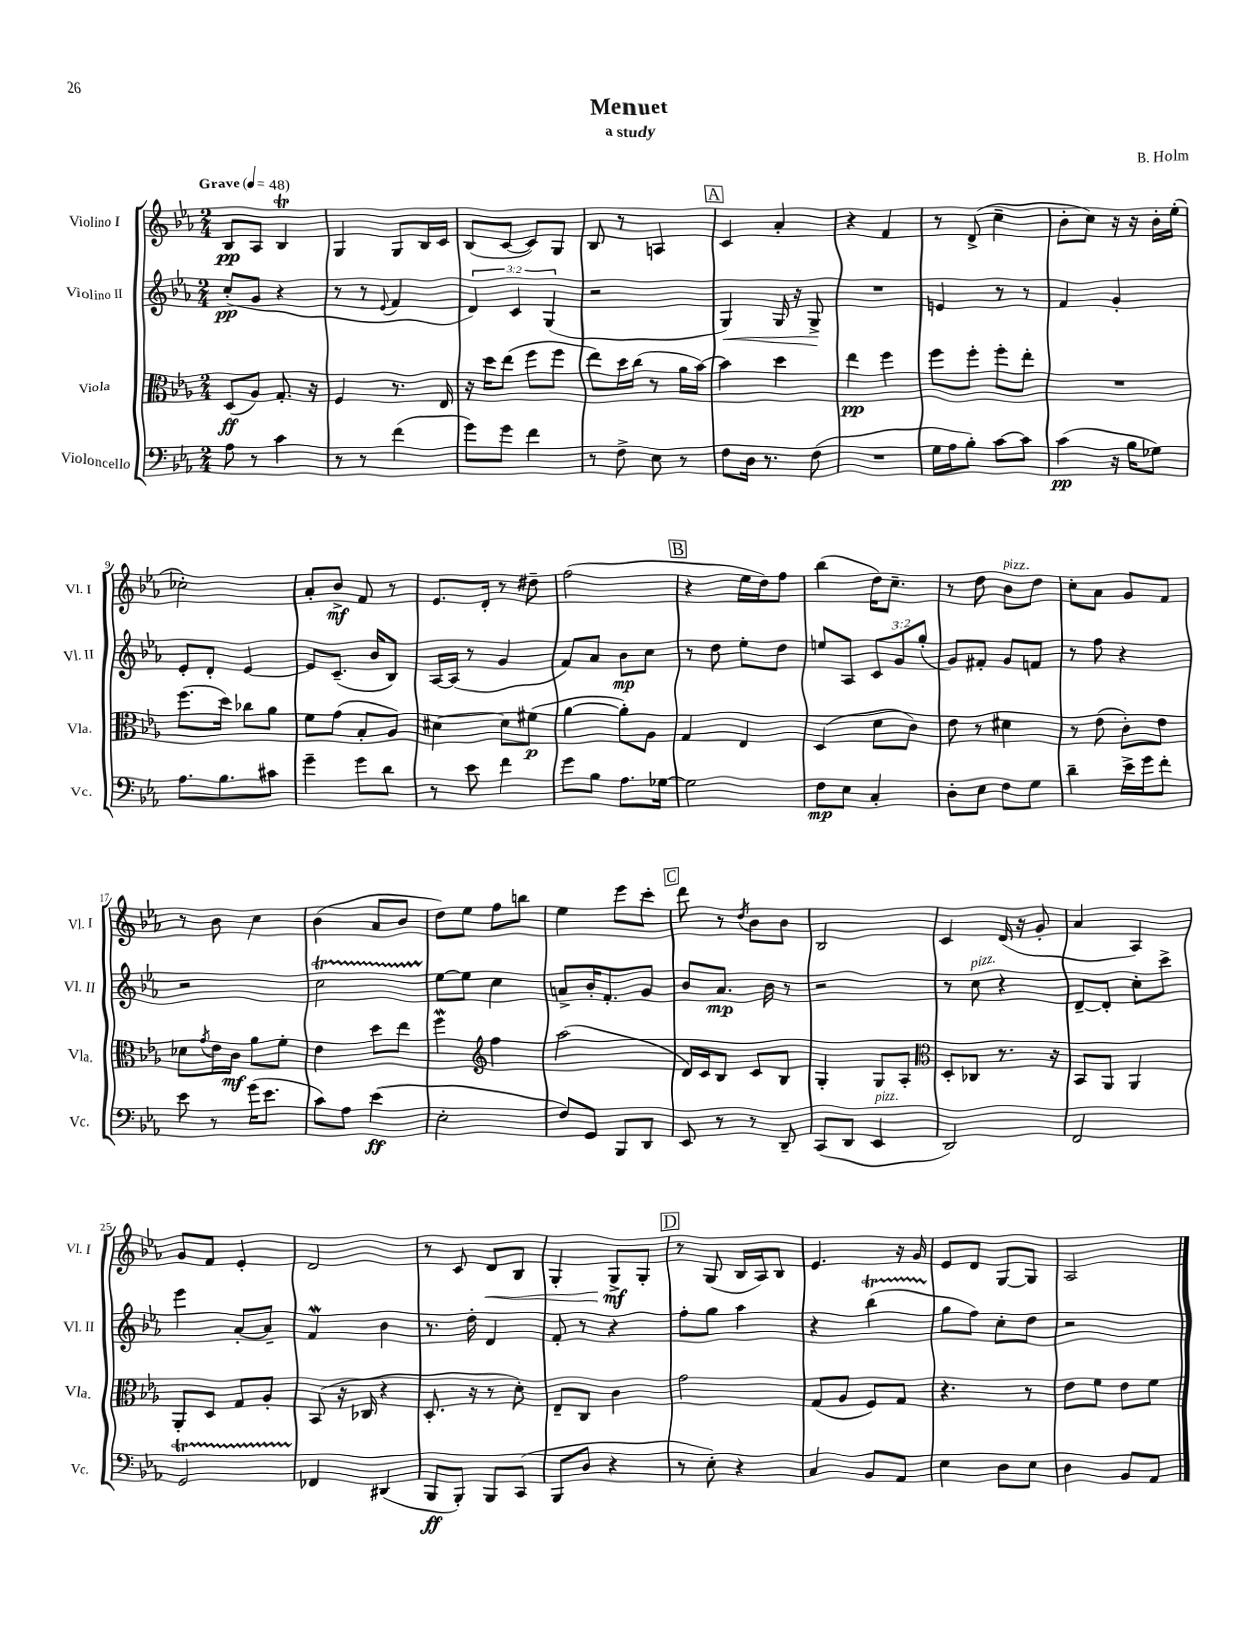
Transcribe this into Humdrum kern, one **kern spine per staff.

**kern	**kern	**kern	**kern
*staff4	*staff3	*staff2	*staff1
*clefF4	*clefC3	*clefG2	*clefG2
*k[b-e-a-]	*k[b-e-a-]	*k[b-e-a-]	*k[b-e-a-]
*M2/4	*M2/4	*M2/4	*M2/4
*MM48	*MM48	*MM48	*MM48
8A-	(8D	(8cc'	8B-
8r	8A-)	8g	8A-
4c	8.G'	4r	4B-
.	16r	.	.
=	=	=	=
8r	4F	8r	4G
8r	.	8r	.
.	.	8qqe-	.
(4f	8.r	4f	8G
.	.	.	16B-
.	16E-	.	16c
=	=	=	=
8g)	16r	6d)	(8B-
.	16dd	.	.
8g	(8ee-	.	[8c
.	.	6c	.
4f	8ff	.	8c])
.	.	(6G	.
.	8ff	.	8G
=	=	=	=
8r	8ee-)	2r	8B-
8F^	16dd	.	8r
.	(16cc	.	.
8E-	8r	.	4A
8r	16a-	.	.
.	[16b-)	.	.
=	=	=	=
8F	4b-]	4G)	4c
16D	.	.	.
8.r	.	.	.
.	4dd	16G	4a-'
.	.	16r	.
(8F	.	8G^	.
=	=	=	=
2r	4ee-	2r	4r
.	4ff	.	4f
=	=	=	=
16G	8ff	4e	8r
16A-	.	.	.
8B-')	8ff'	.	(8d^
[8c	8ff'	8r	4cc~
8c]	8ee-'	8r	.
=	=	=	=
(4c	2r	4f	8b-'
.	.	.	8cc)
16r	.	4g'	16r
16B-	.	.	16r
8G-)	.	.	16b-'
.	.	.	(16ee-'
=	=	=	=
8.A-	(8.ff	8e-'	2cc-')
.	.	8d'	.
8.B-	16dd)	.	.
.	8cc-	[4e-	.
8c#	8a-	.	.
=	=	=	=
4g~	8f	8e-]	8a-'
.	(8g	(8.c~	8b-^
8g	8B-'	.	8f
.	.	16b-	.
8d	8A-)	8B-)	8r
=	=	=	=
8r	[4d#	[16A-	8.e-
.	.	(16A-]	.
8e-	.	8r	.
.	.	.	16d'
4f	8d#]	4g	8r
.	(8f#	.	8dd#~
=	=	=	=
8g	[4a-	8f)	(2ff
8B-	.	8a-	.
8.A-	8a-'])	8b-	.
.	8A-	8cc	.
[16G-	.	.	.
=	=	=	=
2G-]	4G	8r	4r
.	.	8dd	.
.	4E-	8ee-'	16ee-
.	.	.	16dd)
.	.	8dd	8ff
=	=	=	=
8F	(4D	8ee	(4bb-
8E-	.	8A-	.
4C'	8d	12c	16dd)
.	.	.	8.cc~
.	.	12g	.
.	8c)	.	.
.	.	(12gg'	.
=	=	=	=
8D'	8e-	8g)	8r
8E-	8r	8f#'	8dd
8F	4d#	8g	8b-
8G	.	8f	8dd
=	=	=	=
4d~	8r	8r	8cc'
.	(8e-	8ff	8a-
16e-^	8c')	4r	8g
16g	.	.	.
8f'	8e-	.	8f
=	=	=	=
8e-	8d-	2r	8r
.	8qg	.	.
8r	16e-	.	8b-
.	16c	.	.
(16g	8a-	.	4cc
8.e-	.	.	.
.	8f'	.	.
=	=	=	=
8c)	4e-	2cc	(4b-
8A-	.	.	.
(4e-	8dd	.	8a-
.	8ee-	.	8b-
=	=	=	=
2E-'	4ff	[8ee-	8dd)
.	.	8ee-]	8ee-
*	*clefG2	*	*
.	4ff	4cc	8ff
.	.	.	8bb
=	=	=	=
8F)	(2aa-	8a^	4ee-
8GG	.	16b-'	.
.	.	8.f'	.
8BBB-	.	.	8eee-
8DD	.	8g	8ccc'
=	=	=	=
8EE-	16d)	8b-	8ddd
.	16c	.	.
8r	8B-	8.a-	8r
.	.	.	8qdd
8r	8c	.	8b-
.	.	16b-	.
8DD~	8B-	8r	8b-
=	=	=	=
(8CC	4G'	2r	2B-
8DD	.	.	.
4EE-	8G	.	.
.	8A-'	.	.
=	=	=	=
*	*clefC3	*	*
2DD)	8D'	8r	4c
.	8C-	8cc	.
.	8.r	4r	(16d
.	.	.	16r
.	.	.	8g'
.	16r	.	.
=	=	=	=
2FF	8BB-	[8d~	4a-
.	8AA-	8d']	.
.	4AA-	8cc'	4A-)
.	.	8ccc^	.
=	=	=	=
2GG	8AA-'	4eee-	8g
.	8D	.	8f
.	8G	[8a-'	4e-'
.	8A-'	8a-~]	.
=	=	=	=
4FF-	(8BB-	4f	2d
.	16r	.	.
.	16C-	.	.
(4DD#	4r	4b-	.
=	=	=	=
8BBB-	8.D'	8.r	8r
8BBB-')	.	.	8c
.	16r	16dd'	.
8BBB-	8r	4d	8d
(8CC	8d')	.	8B-
=	=	=	=
8BBB-	8E-~	8f'	4G'
8D	8C	8r	.
4r	4c	4r	8G^
.	.	.	8G'
=	=	=	=
8r	2g	8ff'	8r
8E-')	.	8gg	(8G
4r	.	4aa-	16B-
.	.	.	16A-)
.	.	.	8B-
=	=	=	=
4C	(8G	4r	4.e-
.	8A-	.	.
8BB-	8F)	(4bb-	.
8AA-	8G	.	16r
.	.	.	16g
=	=	=	=
4E-	4.r	8gg	8e-
.	.	8ff)	8d
8D	.	8cc'	[8G
8E-	8r	8dd	8G]
=	=	=	=
4D	8e-	2r	2A-
.	8f	.	.
8BB-	8e-	.	.
8AA-	8f	.	.
==	==	==	==
*-	*-	*-	*-
